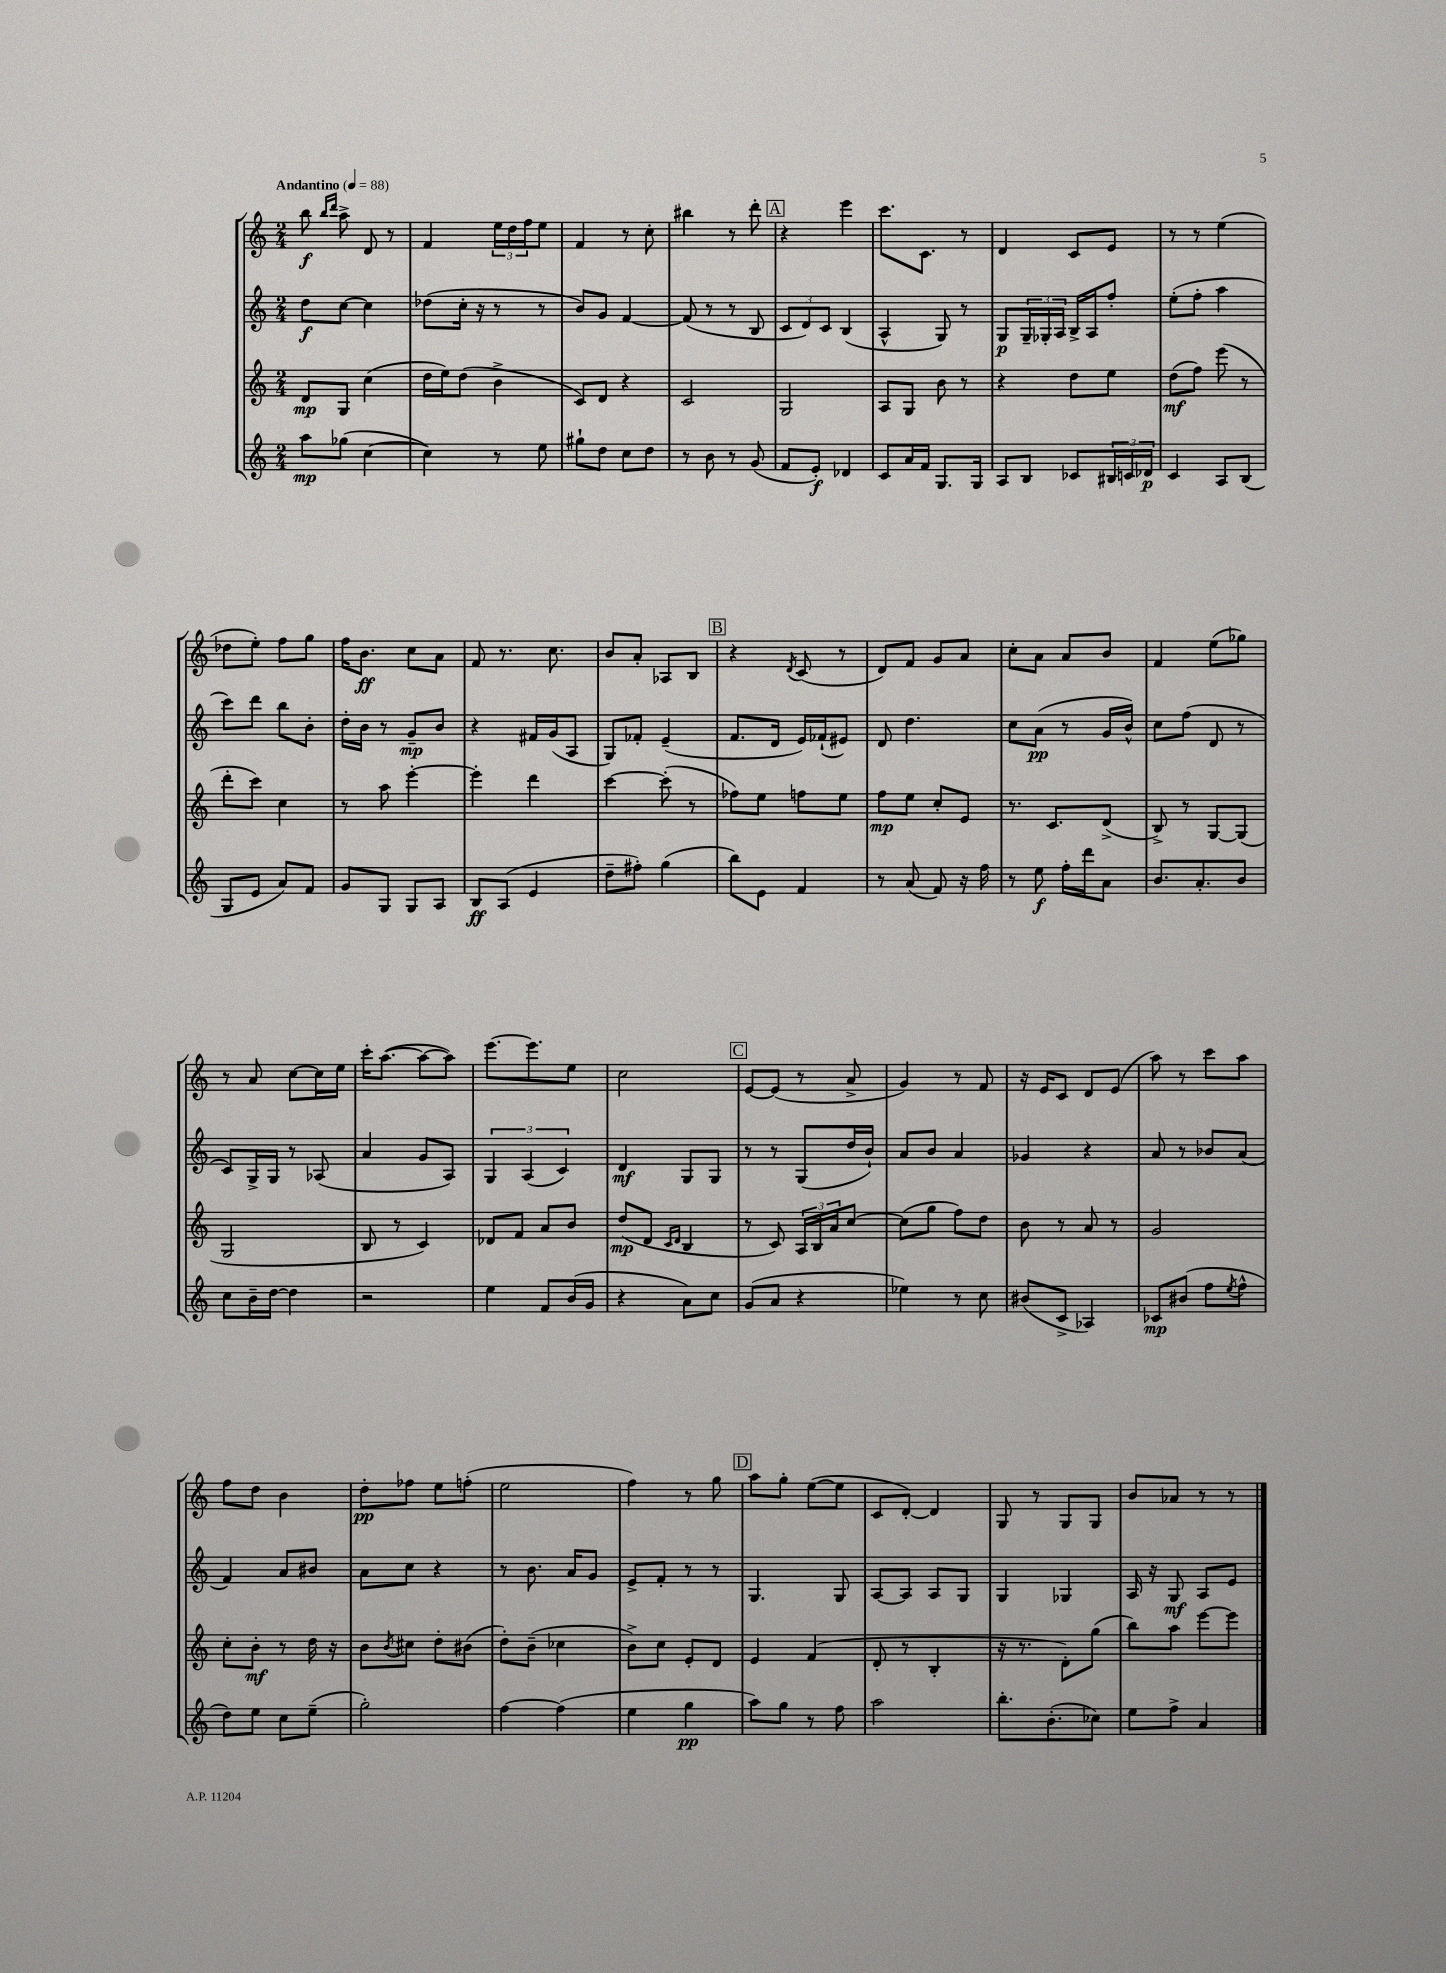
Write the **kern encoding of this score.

**kern	**dynam	**kern	**dynam	**kern	**dynam	**kern	**dynam
*part4	*part4	*part3	*part3	*part2	*part2	*part1	*part1
*staff4	*staff4	*staff3	*staff3	*staff2	*staff2	*staff1	*staff1
*clefG2	*	*clefG2	*	*clefG2	*	*clefG2	*
*k[]	*	*k[]	*	*k[]	*	*k[]	*
*M2/4	*	*M2/4	*	*M2/4	*	*M2/4	*
*MM88	*	*MM88	*	*MM88	*	*MM88	*
=1	=1	=1	=1	=1	=1	=1	=1
!	!	!	!	!	!	!LO:TX:a:B:t=Andantino	!
8aa\L	mp	8d/L	mp	8dd\L	f	8bb\	f
.	.	.	.	.	.	16qqbb/LL	.
.	.	.	.	.	.	16qqddd/JJ	.
(8gg-X\J	.	8G/J	.	[8cc\J	.	8aa^\	.
[4cc\	.	(4cc\	.	4cc\]	.	8d/	.
.	.	.	.	.	.	8r	.
=2	=2	=2	=2	=2	=2	=2	=2
4cc\])	.	16dd\LL	.	(8dd-X\L	.	4f/	.
.	.	16ee\J)	.	.	.	.	.
.	.	(8dd\J	.	16cc'\Jk	.	.	.
.	.	.	.	16r	.	.	.
8r	.	4b^\	.	8r	.	24ee\LL	.
.	.	.	.	.	.	24dd\	.
.	.	.	.	.	.	24ff\J	.
8ee\	.	.	.	8r	.	8ee\J	.
=3	=3	=3	=3	=3	=3	=3	=3
8gg#X`\L	.	8c/L)	.	8b/L)	.	4f/	.
8dd\J	.	8d/J	.	8g/J	.	.	.
8cc\L	.	4r	.	[4f/	.	8r	.
8dd\J	.	.	.	.	.	8cc'\	.
=4	=4	=4	=4	=4	=4	=4	=4
8r	.	2c/	.	(8f/]	.	4bb#X\	.
8b\	.	.	.	8r	.	.	.
8r	.	.	.	8r	.	8r	.
(8g/	.	.	.	8B/	.	8ddd'\	.
!!LO:REH:place=s1:t=A
=5	=5	=5	=5	=5	=5	=5	=5
8f/L	.	2G/	.	12c/L	.	4r	.
.	.	.	.	12d/)	.	.	.
8e'/J)	f	.	.	.	.	.	.
.	.	.	.	12c/J	.	.	.
4d-X/	.	.	.	(4B/	.	4eee\	.
=6	=6	=6	=6	=6	=6	=6	=6
8c/L	.	8A/L	.	4A^^/	.	8.ccc\L	.
16a/L	.	8G/J	.	.	.	.	.
16f/JJ	.	.	.	.	.	8.c\J	.
8.G/L	.	8b\	.	8G/)	.	.	.
.	.	8r	.	8r	.	8r	.
16G/Jk	.	.	.	.	.	.	.
=7	=7	=7	=7	=7	=7	=7	=7
8A/L	.	4r	.	8G/L	p	4d/	.
8B/J	.	.	.	24G~/L	.	.	.
.	.	.	.	24G-X'/	.	.	.
.	.	.	.	24A/JJ	.	.	.
8c-X/L	.	8dd\L	.	16B^/LL	.	8c/L	.
.	.	.	.	16A/J	.	.	.
24B#X/L	.	8ee\J	.	8ff'/J	.	8e/J	.
24cn/	.	.	.	.	.	.	.
24d-X/JJ	p	.	.	.	.	.	.
=8	=8	=8	=8	=8	=8	=8	=8
4c/	.	(8dd\L	mf	(8ee'\L	.	8r	.
.	.	8ff\J)	.	8ff'\J	.	8r	.
8A/L	.	(8eee\	.	4aa\	.	(4ee\	.
(8B/J	.	8r	.	.	.	.	.
!!LO:LB:g=z
=9	=9	=9	=9	=9	=9	=9	=9
8G/L	.	8ddd'\L	.	8ccc\L)	.	8dd-X\L	.
8e/J	.	8ccc\J)	.	8ddd\J	.	8ee'\J)	.
8a/L)	.	4cc\	.	8bb\L	.	8ff\L	.
8f/J	.	.	.	8b'\J	.	8gg\J	.
=10	=10	=10	=10	=10	=10	=10	=10
8g/L	.	8r	.	16dd'\LL	.	16ff\KL	.
.	.	.	.	16b\JJ	.	8.b\J	ff
8G/J	.	8aa\	.	8r	.	.	.
8G/L	.	[4eee'\	.	8g~/L	mp	8cc\L	.
8A/J	.	.	.	8b/J	.	8a\J	.
=11	=11	=11	=11	=11	=11	=11	=11
8B/L	ff	4eee'\]	.	4r	.	8f/	.
(8A/J	.	.	.	.	.	8.r	.
4e/	.	4ddd\	.	16f#X/LL	.	.	.
.	.	.	.	(16g/J	.	8.cc\	.
.	.	.	.	8A/J	.	.	.
=12	=12	=12	=12	=12	=12	=12	=12
8dd~\L	.	[4ccc\	.	8G/L)	.	8b/L	.
8ff#X'\J)	.	.	.	8f-X'/J	.	8a'/J	.
(4gg\	.	(8ccc'\]	.	(4e~/	.	8A-X/L	.
.	.	8r	.	.	.	8B/J	.
!!LO:REH:place=s1:t=B
=13	=13	=13	=13	=13	=13	=13	=13
8bb\L)	.	8ff-X\L)	.	8.f/L	.	4r	.
8e\J	.	8ee\J	.	.	.	.	.
.	.	.	.	16d/Jk	.	.	.
.	.	.	.	.	.	8qd/	.
4f/	.	8ffn\L	.	16e/LL)	.	(8c/	.
.	.	.	.	(16f-X`/J	.	.	.
.	.	8ee\J	.	8e#X/J)	.	8r	.
=14	=14	=14	=14	=14	=14	=14	=14
8r	.	8ff\L	mp	8d/	.	8d/L)	.
(8a/	.	8ee\J	.	4.dd\	.	8f/J	.
8f/)	.	8cc'/L	.	.	.	8g/L	.
16r	.	8e/J	.	.	.	8a/J	.
16ff\	.	.	.	.	.	.	.
=15	=15	=15	=15	=15	=15	=15	=15
8r	.	8.r	.	8cc\L	.	8cc'\L	.
8ee\	f	.	.	(8a\J	pp	8a\J	.
.	.	8.c/L	.	.	.	.	.
16ff'\LL	.	.	.	8r	.	8a/L	.
16ddd\J	.	.	.	.	.	.	.
8a\J	.	(8d^/J	.	16g/LL	.	8b/J	.
.	.	.	.	16b^^/JJ)	.	.	.
=16	=16	=16	=16	=16	=16	=16	=16
8.b/L	.	8B^/)	.	8cc\L	.	4f/	.
.	.	8r	.	(8ff\J	.	.	.
8.a'/	.	.	.	.	.	.	.
.	.	[8G/L	.	8d/	.	(8ee\L	.
8b/J	.	(8G/J]	.	8r	.	8gg-X\J)	.
!!LO:LB:g=z
=17	=17	=17	=17	=17	=17	=17	=17
8cc\L	.	2G/	.	8c/L)	.	8r	.
16b~\L	.	.	.	16G^/L	.	8a/	.
[16dd\JJ	.	.	.	16G/JJ	.	.	.
4dd\]	.	.	.	8r	.	[8cc\L	.
.	.	.	.	(8A-X/	.	16cc\L]	.
.	.	.	.	.	.	16ee\JJ	.
=18	=18	=18	=18	=18	=18	=18	=18
2r	.	8B/	.	4a/	.	16ccc'\KL	.
.	.	.	.	.	.	([8.aa\J	.
.	.	8r	.	.	.	.	.
.	.	4c/)	.	8g/L	.	8aa\L_	.
.	.	.	.	8A/J)	.	8aa\J])	.
=19	=19	=19	=19	=19	=19	=19	=19
4ee\	.	8d-X/L	.	6G/	.	[8.eee\L	.
.	.	8f/J	.	.	.	.	.
.	.	.	.	(6A/	.	.	.
.	.	.	.	.	.	8.eee\]	.
8f/L	.	8a/L	.	.	.	.	.
.	.	.	.	6c/)	.	.	.
(16b/L	.	8b/J	.	.	.	8ee\J	.
16g/JJ	.	.	.	.	.	.	.
=20	=20	=20	=20	=20	=20	=20	=20
4r	.	(8dd/L	mp	4d/	mf	2cc\	.
.	.	8d/J	.	.	.	.	.
.	.	16qqc/LL	.	.	.	.	.
.	.	16qqd/JJ	.	.	.	.	.
8a\L)	.	4B/	.	8G/L	.	.	.
8cc\J	.	.	.	8G/J	.	.	.
!!LO:REH:place=s1:t=C
=21	=21	=21	=21	=21	=21	=21	=21
(8g/L	.	8r	.	8r	.	[8e/L	.
8a/J	.	8c/)	.	8r	.	(8e/J]	.
4r	.	24A/LL	.	(8G/L	.	8r	.
.	.	24B/	.	.	.	.	.
.	.	24a/J	.	.	.	.	.
.	.	[8cc/J	.	16dd/L	.	8a^/	.
.	.	.	.	16b`/JJ)	.	.	.
=22	=22	=22	=22	=22	=22	=22	=22
4ee-X\)	.	(8cc\L]	.	8a/L	.	4g/)	.
.	.	8gg\J	.	8b/J	.	.	.
8r	.	8ff\L)	.	4a/	.	8r	.
8cc\	.	8dd\J	.	.	.	8f/	.
=23	=23	=23	=23	=23	=23	=23	=23
(8b#X/L	.	8b\	.	4g-X/	.	16r	.
.	.	.	.	.	.	16e/KL	.
8c^/J	.	8r	.	.	.	8c/J	.
4A-X/)	.	8a/	.	4r	.	8d/L	.
.	.	8r	.	.	.	(8e/J	.
=24	=24	=24	=24	=24	=24	=24	=24
8c-X/L	mp	2g/	.	8a/	.	8aa\)	.
(8b#X/J	.	.	.	8r	.	8r	.
8ff\L	.	.	.	8b-X/L	.	8ccc\L	.
8qee/	.	.	.	.	.	.	.
8ff^^\J	.	.	.	(8a/J	.	8aa\J	.
!!LO:LB:g=z
=25	=25	=25	=25	=25	=25	=25	=25
8dd\L)	.	8cc'\L	.	4f/)	.	8ff\L	.
8ee\J	.	8b'\J	mf	.	.	8dd\J	.
8cc\L	.	8r	.	8a/L	.	4b\	.
(8ee~\J	.	16dd\	.	8b#X/J	.	.	.
.	.	16r	.	.	.	.	.
=26	=26	=26	=26	=26	=26	=26	=26
2gg'\)	.	8b\L	.	8a\L	.	8dd'\L	pp
.	.	8qb/	.	.	.	.	.
.	.	8cc#X\J	.	8cc\J	.	8ff-X\J	.
.	.	8dd'\L	.	4r	.	8ee\L	.
.	.	(8b#X\J	.	.	.	(8ffn'\J	.
=27	=27	=27	=27	=27	=27	=27	=27
[4ff\	.	8dd'\L)	.	8r	.	2ee\	.
.	.	(8b~\J	.	8.b\	.	.	.
(4ff\]	.	4cc-X\	.	.	.	.	.
.	.	.	.	16a/KL	.	.	.
.	.	.	.	8g/J	.	.	.
=28	=28	=28	=28	=28	=28	=28	=28
4ee\	.	8b^\L)	.	8e^/L	.	4ff\)	.
.	.	8cc\J	.	8f'/J	.	.	.
4gg\	pp	8e'/L	.	8r	.	8r	.
.	.	8d/J	.	8r	.	8gg\	.
!!LO:REH:place=s1:t=D
=29	=29	=29	=29	=29	=29	=29	=29
8aa\L)	.	4e/	.	4.G/	.	8aa\L	.
8gg\J	.	.	.	.	.	8gg'\J	.
8r	.	(4f/	.	.	.	([8ee\L	.
8ff\	.	.	.	8G/	.	8ee\J]	.
=30	=30	=30	=30	=30	=30	=30	=30
2aa\	.	8d'/	.	[8A/L	.	8c/L	.
.	.	8r	.	8A/J]	.	[8d'/J)	.
.	.	4B'/	.	8A/L	.	4d/]	.
.	.	.	.	8G/J	.	.	.
=31	=31	=31	=31	=31	=31	=31	=31
8.bb'\L	.	16r	.	4G/	.	8G/	.
.	.	8.r	.	.	.	.	.
.	.	.	.	.	.	8r	.
(8.b'\	.	.	.	.	.	.	.
.	.	8d'\L)	.	4G-X/	.	8G/L	.
8cc-X\J)	.	(8gg\J	.	.	.	8G/J	.
=32	=32	=32	=32	=32	=32	=32	=32
8ee\L	.	8bb\L)	.	16A/	.	8b/L	.
.	.	.	.	16r	.	.	.
8ff^\J	.	8aa\J	.	8G/	mf	8a-X/J	.
4a/	.	[8eee\L	.	8A/L	.	8r	.
.	.	8eee\J]	.	8e/J	.	8r	.
==	==	==	==	==	==	==	==
*-	*-	*-	*-	*-	*-	*-	*-
